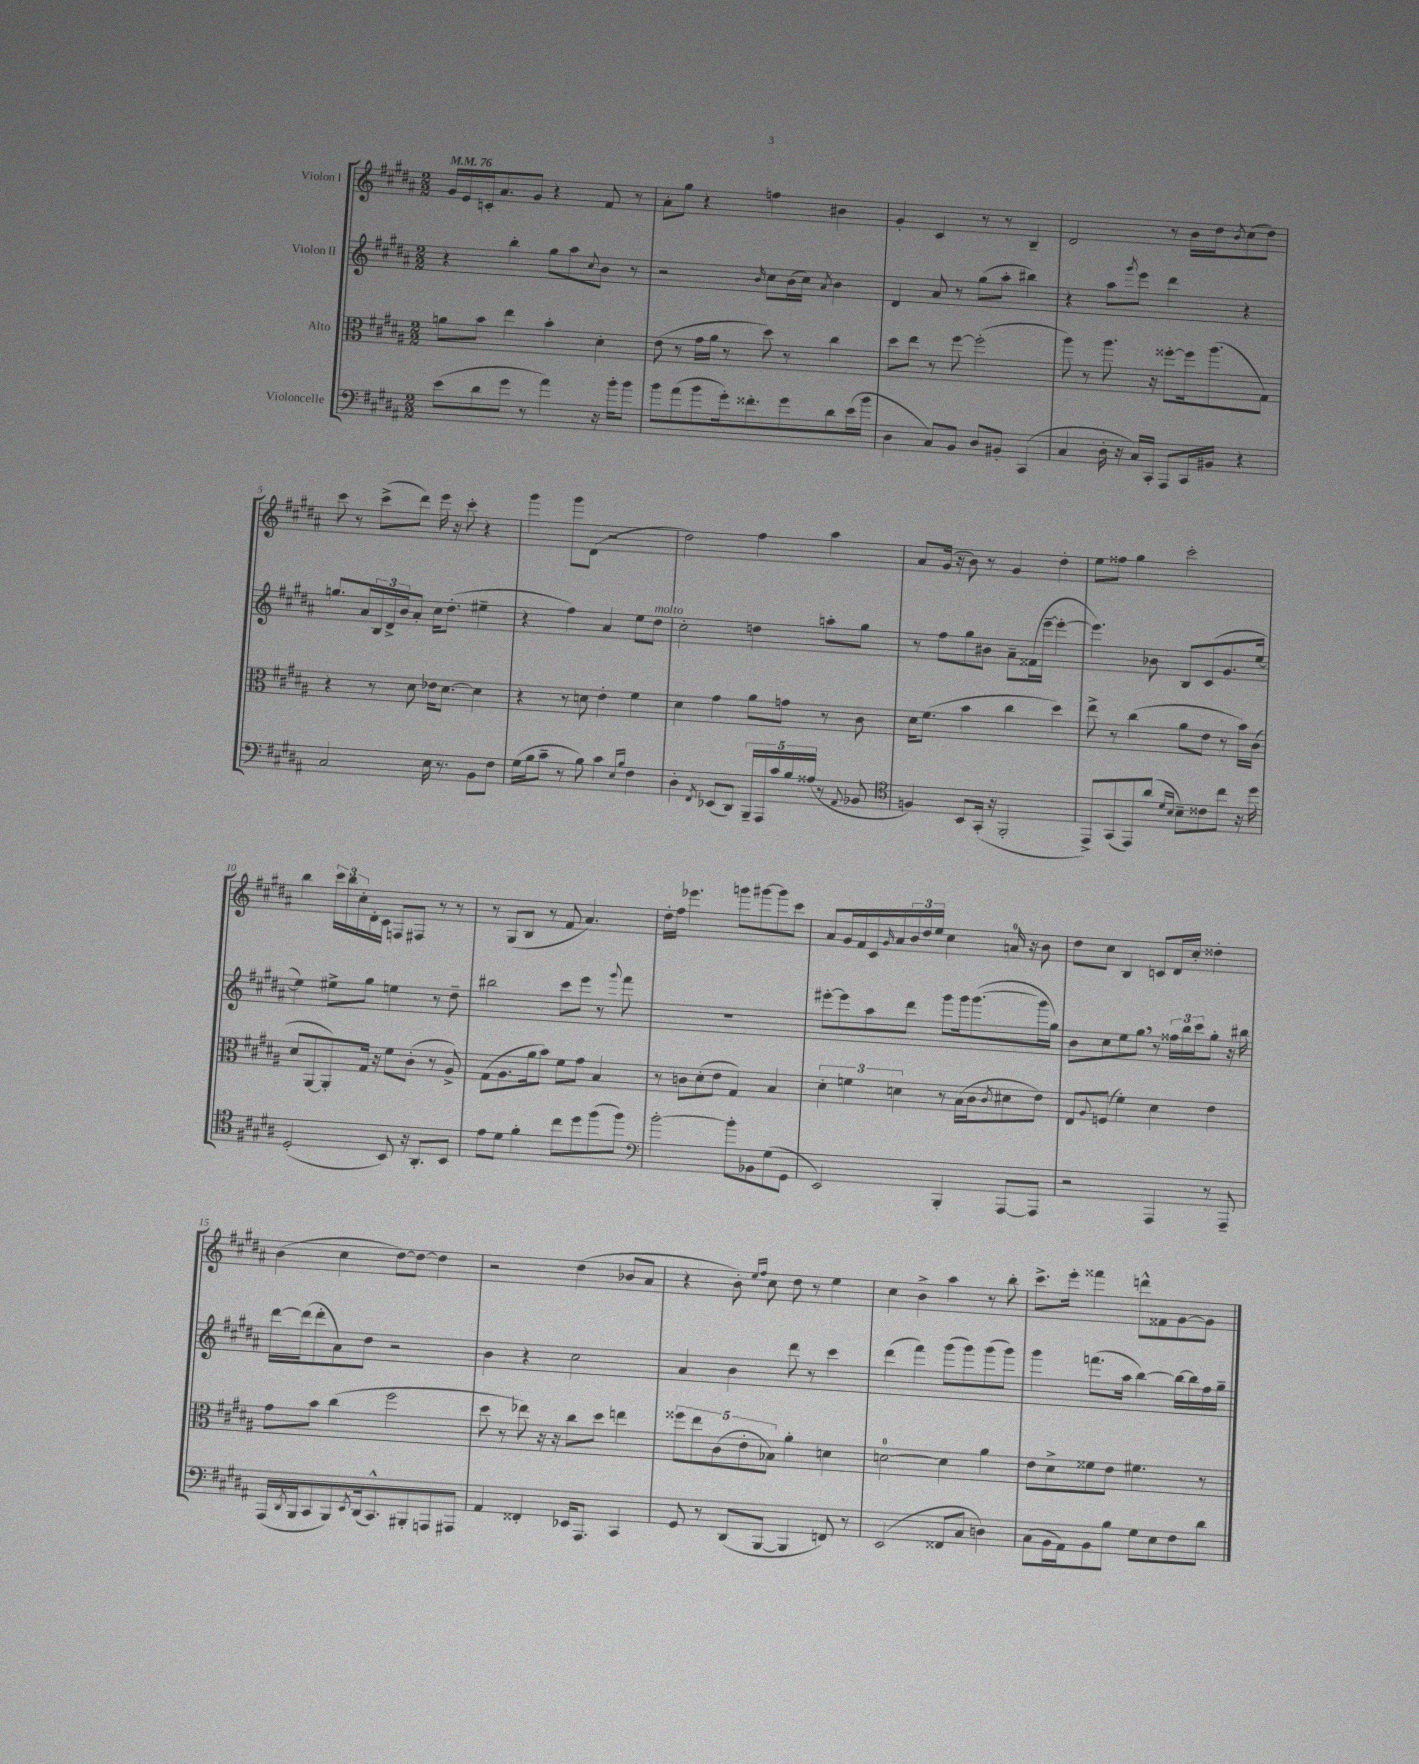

**kern	**kern	**kern	**kern
*staff4	*staff3	*staff2	*staff1
*clefF4	*clefC3	*clefG2	*clefG2
*k[f#c#g#d#a#]	*k[f#c#g#d#a#]	*k[f#c#g#d#a#]	*k[f#c#g#d#a#]
*M2/2	*M2/2	*M2/2	*M2/2
*MM76	*MM76	*MM76	*MM76
(8e	8a	4r	16g#
.	.	.	16e
8d#	8b	.	16c'
.	.	.	8.a#
8g#	4ee	4bb'	.
8r	.	.	8g#
4a#)	4b'	8gg#	4r
.	.	8aa#	.
.	.	8qqcc#	.
16r	4d#'	8b	8f#
16b'	.	.	.
8b	.	8r	8r
=	=	=	=
8b	(8e	2r	8a#'
(8a#	8r	.	8gg#
8b	16g#	.	4r
.	16a#	.	.
16g#')	8r	.	.
8.f##'	.	.	.
.	.	16qqb	.
.	8dd#)	8cc#	4ff
8g#	8r	(16b	.
.	.	16cc#)	.
.	.	8qa#	.
8d#	4cc#	4b	4b#
(16e	.	.	.
16b	.	.	.
=	=	=	=
4D#	8dd#	4d#	4g#'
.	8ee	.	.
8C#)	8r	8a#	4c#
8BB	[8ff#	8r	.
8D#	(2ff#']	(8gg#	8r
8BB#'	.	8aa#'	8r
(4CC#	.	4bb#)	4B~
=	=	=	=
4C#	8aa#)	4r	2d#
.	8r	.	.
16D#'	8.aa#	8aa#	.
16r	.	.	.
.	.	8qggg#	.
16C#)	.	8eee	.
16CC#'	16r	.	.
8AAA#	[8ff##'	4ddd#	8r
16CC#	16ff##]	.	16b
16BB#	(8.aa#	.	16dd#
.	.	.	8qb
4r	.	4r	(8cc#
.	8G#)	.	8dd#)
=	=	=	=
2C#	4r	8.gg	8ccc#
.	.	.	8r
.	.	16a#	.
.	8r	24B	(8ccc#^
.	.	24d#^	.
.	.	24b	.
.	8d#	8a#'	8ddd#)
16E	16e-	16cc#	16eee
8.r	[8.d#	(8.dd#'	16r
.	.	.	8ccc#'
8BB	4d#]	4ee#~	4r
8F#	.	.	.
=	=	=	=
(16G#	4r	4r	4ggg#
16B	.	.	.
8c#~	.	.	.
8r	8r	4ff#)	8ggg#
8B)	8d	.	(8d#
4c#	4e'	4a#	2r
16qqE	.	.	.
16qqB	.	.	.
4F#	4f#	8ee	.
.	.	8dd#	.
=	=	=	=
4D#'	4d#	2cc#'	2dd#)
8qFF#	.	.	.
(8EE-	4g#	.	.
8DD#)	.	.	.
20BBB~	8a#	4dd	4ff#
20AAA#	.	.	.
20c#	.	.	.
.	8g	.	.
20B	.	.	.
(20A##	.	.	.
8r	8r	8aa'	4aa#
8qqAA#	.	.	.
8BB-	8c#	8gg#	.
=	=	=	=
*clefC4	*	*	*
4F)	16d#	8r	8a#
.	(8.f#	.	.
.	.	8ff#	(16g#
.	.	.	16r
8BB	4b	8gg#	8b)
(16GG#'	.	8b#	8r
16r	.	.	.
2FF#'	4cc#	8a#~	4g#
.	.	(16f##	.
.	.	[16eee~	.
.	4dd#)	4eee'_	4dd#'
=	=	=	=
8EE^)	8ee^	4.eee])	8ee
(8GG#	8r	.	8ff##
8EE)	(4cc#	.	4gg#
(8a#	.	8b-	.
16qqd#	.	.	.
16qqB	.	.	.
8B~)	8a#	8B	2ccc#'
8c##	8e	(8c#	.
8cc#	8r	8.g#	.
16r	16b)	.	.
16dd#	(16c#	[16ee	.
=	=	=	=
(2D#'	8d#	4ee])	4bb
.	[8AA#	.	.
.	8AA#'])	8ee#^	24ccc#
.	.	.	24bb
.	.	.	24cc#'
.	16G#	8gg#	16d#'
.	16r	.	16c#
8BB)	8f#	4ee	8F
16r	(8c#'	.	8F#
8.AA#'	.	.	.
.	8r	8r	8r
8BB	8A#^)	8dd#~	8r
=	=	=	=
8e	(8G#	2bb#	8r
8d#	8.A#	.	(8G#
4f#'	.	.	8B
.	16a#	.	.
.	8b)	.	8r
8cc#	8f#	8ccc#	8f#
8dd#	8g#	8eee	4.a#)
(8ff#	4B	8r	.
.	.	8qqggg#	.
8ff#)	.	8fff#	.
=	=	=	=
*clefF4	*	*	*
[2b'	8r	1r	16dd#'
.	.	.	16ff#
.	8c	.	4.eee-
.	(8d#'	.	.
.	8e	.	.
8b']	4G#)	.	8ggg
8BB-	.	.	[8ggg#
(8G#	4B	.	8ggg#]
8GG#	.	.	8ccc#
=	=	=	=
2EE)	6d#'	[8eee#'	8a#
.	.	8eee#]	16g#
.	6f	.	.
.	.	.	16f#
.	.	8aa#	16c#
.	.	.	16qqg#
.	.	.	16a#
.	6d	.	.
.	.	8ddd#	24b
.	.	.	24dd#
.	.	.	24ee
4BBB'	8r	8ggg#	4cc#
.	(16B	16ggg#	.
.	16c#	([8.ggg#	.
.	8qc#	.	.
[8AAA#	8d#	.	16a
.	.	.	16r
8AAA#]	8e)	16ggg#]	8b
.	.	16gg#)	.
=	=	=	=
2r	8E	8b	8dd#
.	8qqA#	.	.
.	(8F	8cc#	8cc#
.	4f#')	8ee	4B
.	.	8gg#	.
4AAA#	4d#	8r	8c
.	.	24ff##	16d#
.	.	24bb	.
.	.	.	16cc#'
.	.	24ccc#	.
8r	4e	8gg#'	4dd##'
8AAA#~	.	16r	.
.	.	16bb#	.
=	=	=	=
(16AAA#	8g#	[16ddd#	(4b
8qDD#	.	.	.
16BBB	.	(16ddd#]	.
8CC#	8b	8ddd#'	.
8BBB)	(4cc#	8a#)	4cc#
8qEE	.	.	.
(16DD#	.	8dd#	.
8.CC#^^)	.	.	.
.	2ff#	2r	[8dd#)
8BBB#'	.	.	8dd#_
8AAA	.	.	4dd#]
8AAA#	.	.	.
=	=	=	=
4AA#	8dd#	4b	2r
.	8r	.	.
4FF##'	8ee-)	4r	.
.	16r	.	.
.	16r	.	.
16EE-	8cc#	2cc#	(4dd#
8.AAA#	.	.	.
.	8dd#	.	.
4CC#	4ee	.	8b-
.	.	.	8a#
=	=	=	=
8GG#	10ff##	4a#	4r
.	10ee	.	.
8r	.	.	.
.	(10c#	.	.
(8DD#	.	4b	8b')
.	10e'	.	.
.	.	.	16qqee
.	.	.	16qqff#
[8BBB	.	.	8cc#
.	10B-)	.	.
4BBB]	4a#'	8ddd#	8dd#
.	.	8r	8r
8FF)	4d	4ccc#	4ee
8r	.	.	.
=	=	=	=
(2EE	[2d	(4ddd#	4cc#
.	.	4fff#)	4b^
8FF##	4d]	(8ggg#	4aa#
8C#	.	8ggg#)	.
4D)	4a#	(8ggg#	8r
.	.	8ggg#)	8bb'
=	=	=	=
(8C#	8e	4ggg#	8.ccc#^
16BB	8d#^	.	.
16AA#)	.	.	16eee'
8BB	8f##	(8.fff	4fff##
8B	8e	.	.
.	.	16aa#	.
8G#	4.f#	[4bb)	8ddd^^
8E	.	.	8f##
8F#	.	16bb_	[8g#
.	.	16bb]	.
8d#	8r	16ff#	8g#]
.	.	16gg#~	.
==	==	==	==
*-	*-	*-	*-
